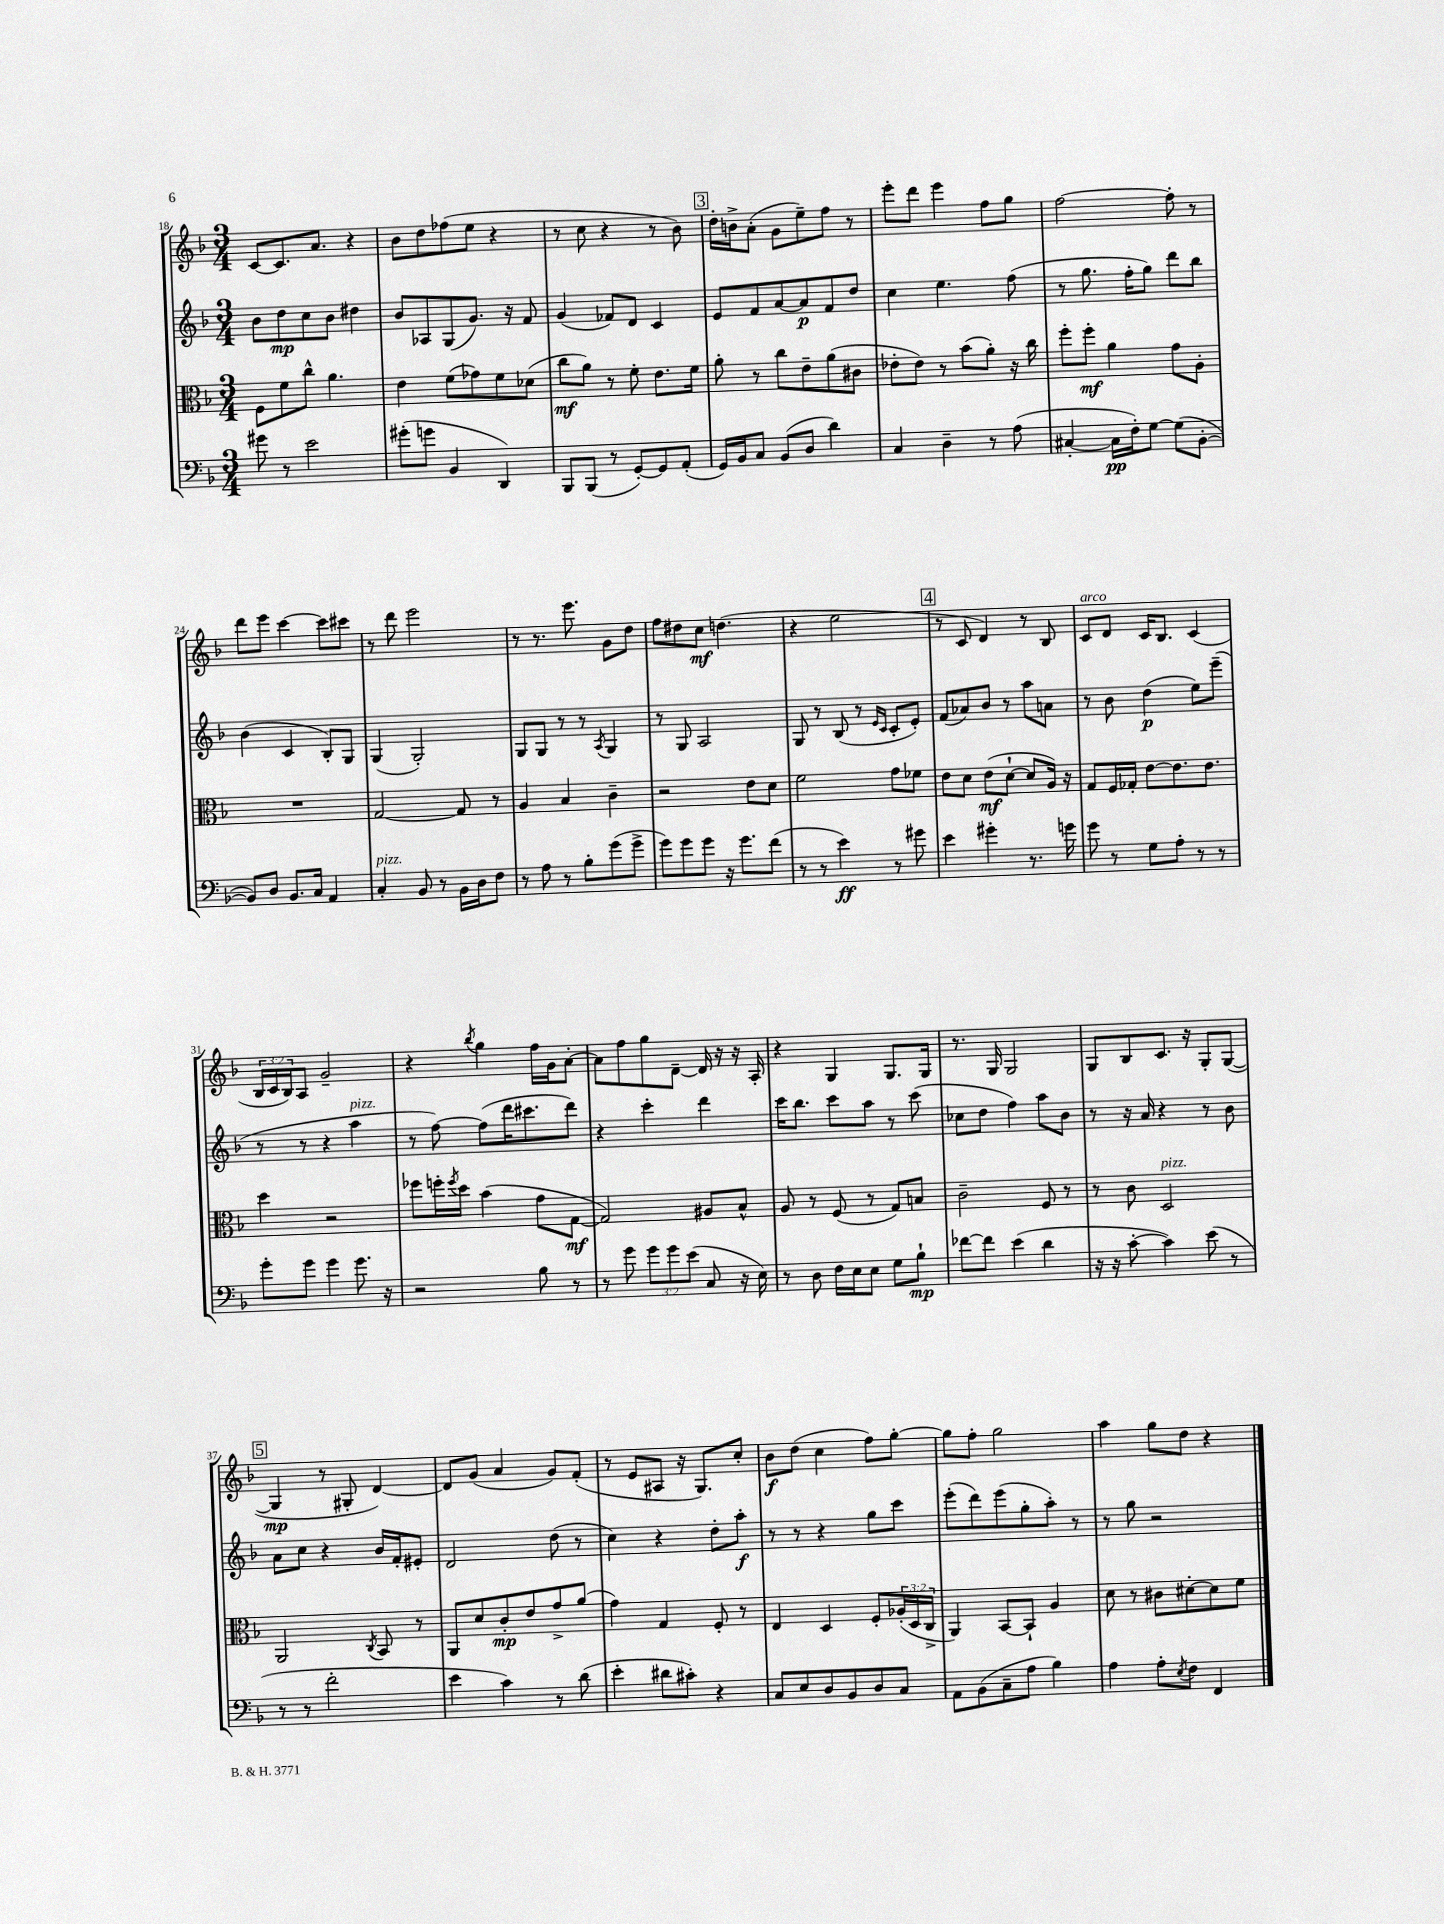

**kern	**kern	**kern	**kern
*staff4	*staff3	*staff2	*staff1
*clefF4	*clefC3	*clefG2	*clefG2
*k[b-]	*k[b-]	*k[b-]	*k[b-]
*M3/4	*M3/4	*M3/4	*M3/4
8g#	8F	8b-	[8c
8r	8f	8dd	8.c]
2e	8cc^^	8cc	.
.	.	.	8.a
.	4.a	8b-	.
.	.	4dd#	4r
=	=	=	=
(8g#'	4e	8b-	8b-
8g	.	8A-	8dd
4BB-	(8f	(8G	(8ff-
.	8g-)	8.g)	8ee
4DD)	8f	.	4r
.	.	16r	.
.	(8d-	8f	.
=	=	=	=
8BBB-	8cc	(4g	8r
(8BBB-	8a)	.	8cc
8r	8r	8f-)	4r
[8GG')	8f'	8d	.
8GG]	8.e	4c	8r
(8AA'	.	.	8b-)
.	16f	.	.
=	=	=	=
16GG)	8a'	8e	16dd'
16BB-	.	.	16b^
8C	8r	8f	(8a'
(8BB-	8cc	[8a	8g
8D	8e~	8a]	8ee~)
4d)	(8a	8f	8ff
.	8c#	8dd	8r
=	=	=	=
4C	8e-'	4cc	8eee'
.	8e-)	.	8ddd
4D~	8r	4.ee	4eee
.	(8b-	.	.
8r	8a')	.	8ff
(8A	16r	(8ff	8gg
.	16cc	.	.
=	=	=	=
[4C#'	8ff'	8r	[2ff
.	8ff'	8.gg	.
16C#]	4a	.	.
16F')	.	16ff'	.
[8G	.	8gg)	.
(8G]	8g	8ddd	8ff']
[8BB-'	8A'	8bb-	8r
=	=	=	=
8BB-])	2.r	(4b-	8ddd
8D	.	.	8eee
8.BB-	.	4c	[4ccc
16C	.	.	.
4AA	.	8B-')	8ccc]
.	.	8G	8ccc#
=	=	=	=
4C'	[2G	(4G	8r
.	.	.	8ddd
8BB-	.	2G')	2eee
8r	.	.	.
16BB-	8G]	.	.
16D	.	.	.
8F	8r	.	.
=	=	=	=
8r	4A	8G	8r
8A	.	8G	8.r
8r	4B-	8r	.
.	.	.	8.eee
8B-'	.	8r	.
.	.	8qA	.
(8g	4c~	4G	8g
8g^	.	.	8dd
=	=	=	=
8g)	2r	8r	8ff
8g	.	8G	8dd#
8g	.	2A	8cc
16r	.	.	(4.dd
8.g	.	.	.
.	8e	.	.
(8f	8d	.	.
=	=	=	=
8r	2f	8G	4r
8r	.	8r	.
4e)	.	(8B-	2ee
.	.	8r	.
.	.	16qqe	.
.	.	16qqc	.
8r	8g	8c'	.
8g#	8f-	8e')	.
=	=	=	=
4e	8e	(8f	8r
.	8d	8a-)	8c
4g#'	(8e	8b-	4d)
.	[8d`	8r	.
8.r	8d]	8aa	8r
.	16A)	8a	8B-
16g	16r	.	.
=	=	=	=
8g	8G	8r	8c
8r	16F	8b-	8d
.	16G-'	.	.
8G	[8e	(4dd	16c
.	.	.	8.B-
8A'	8.e]	.	.
8r	.	8ee)	(4c
.	8.e	.	.
8r	.	(8eee~	.
=	=	=	=
8g'	4dd	8r	24B-
.	.	.	24c
.	.	.	24B-)
8g	.	8r	8A
4g	2r	4r	2g~
8.g	.	4aa	.
16r	.	.	.
=	=	=	=
2r	8ff-	8r	4r
.	16ff'	[8ff)	.
.	8qff	.	.
.	16dd	.	.
.	.	.	8qbb-
.	(4b-	(8ff]	4gg
.	.	16ddd	.
.	.	8.ccc#	.
8B-	8g	.	16ff
.	.	.	16g
8r	[8G	8ddd)	[8a'
=	=	=	=
8r	2G])	4r	8a]
8g	.	.	8ff
12g	.	4ccc'	8gg
12g	.	.	.
.	.	.	[8d~
(12e	.	.	.
8C	8A#	4ddd	16d]
.	.	.	16r
16r	8B-^^	.	16r
16E)	.	.	16A'
=	=	=	=
8r	8A	16ccc	4r
.	.	8.bb-	.
8D	8r	.	.
16F	(8F	8ccc	4G
16E	.	.	.
8E	8r	8aa	.
8G	8G)	8r	8.G
8B-`	8B	(8ccc	.
.	.	.	16G
=	=	=	=
[8f-	2c~	8cc-	8.r
8f-]	.	8dd	.
.	.	.	16G
(4e	.	4ff)	2G
4d	8F	8aa	.
.	8r	8b-	.
=	=	=	=
16r	8r	8r	8G
16r	.	.	.
[8c'	8c	16r	8B-
.	.	16a	.
4c])	2D	4r	8.c
.	.	.	16r
(8e	.	8r	8G'
8r	.	8b-	([8G
=	=	=	=
8r	2AA	8a	4G]
8r	.	8cc	.
2f'	.	4r	8r
.	.	.	8G#'
.	8qC	.	.
.	8BB-	16b-	[4d)
.	.	16f'	.
.	8r	8e#'	.
=	=	=	=
4e	8AA	2d	8d]
.	8d	.	(8g
4c)	8c'	.	4a
.	8e	.	.
8r	8g^	(8dd	8g)
(8d	(8a	8r	(8f'
=	=	=	=
4e'	4g)	4cc)	8r
.	.	.	8e
8d#	4G	4r	8A#
8c#')	.	.	16r
.	.	.	8.G)
4r	8F'	8dd'	.
.	8r	8aa'	8cc'
=	=	=	=
8C	4E	8r	8b-
8E	.	8r	(8dd
8D	4D	4r	4cc
8BB-	.	.	.
8D	8F'	8gg	8ff)
8C	(24A-'	8ccc	[8gg'
.	24D	.	.
.	24C^	.	.
=	=	=	=
8AA	4AA)	(8eee'	8gg]
(8BB-	.	8ddd)	8ff'
8C~	[8BB-	(8eee	2gg
8A	8BB-`]	8gg'	.
4B-)	4A	8aa')	.
.	.	8r	.
=	=	=	=
4A	8d	8r	4aa
.	8r	8gg	.
8A'	8c#	2r	8gg
8qE	.	.	.
8F	[8d#'	.	8dd
4FF	8d#]	.	4r
.	8f	.	.
==	==	==	==
*-	*-	*-	*-
